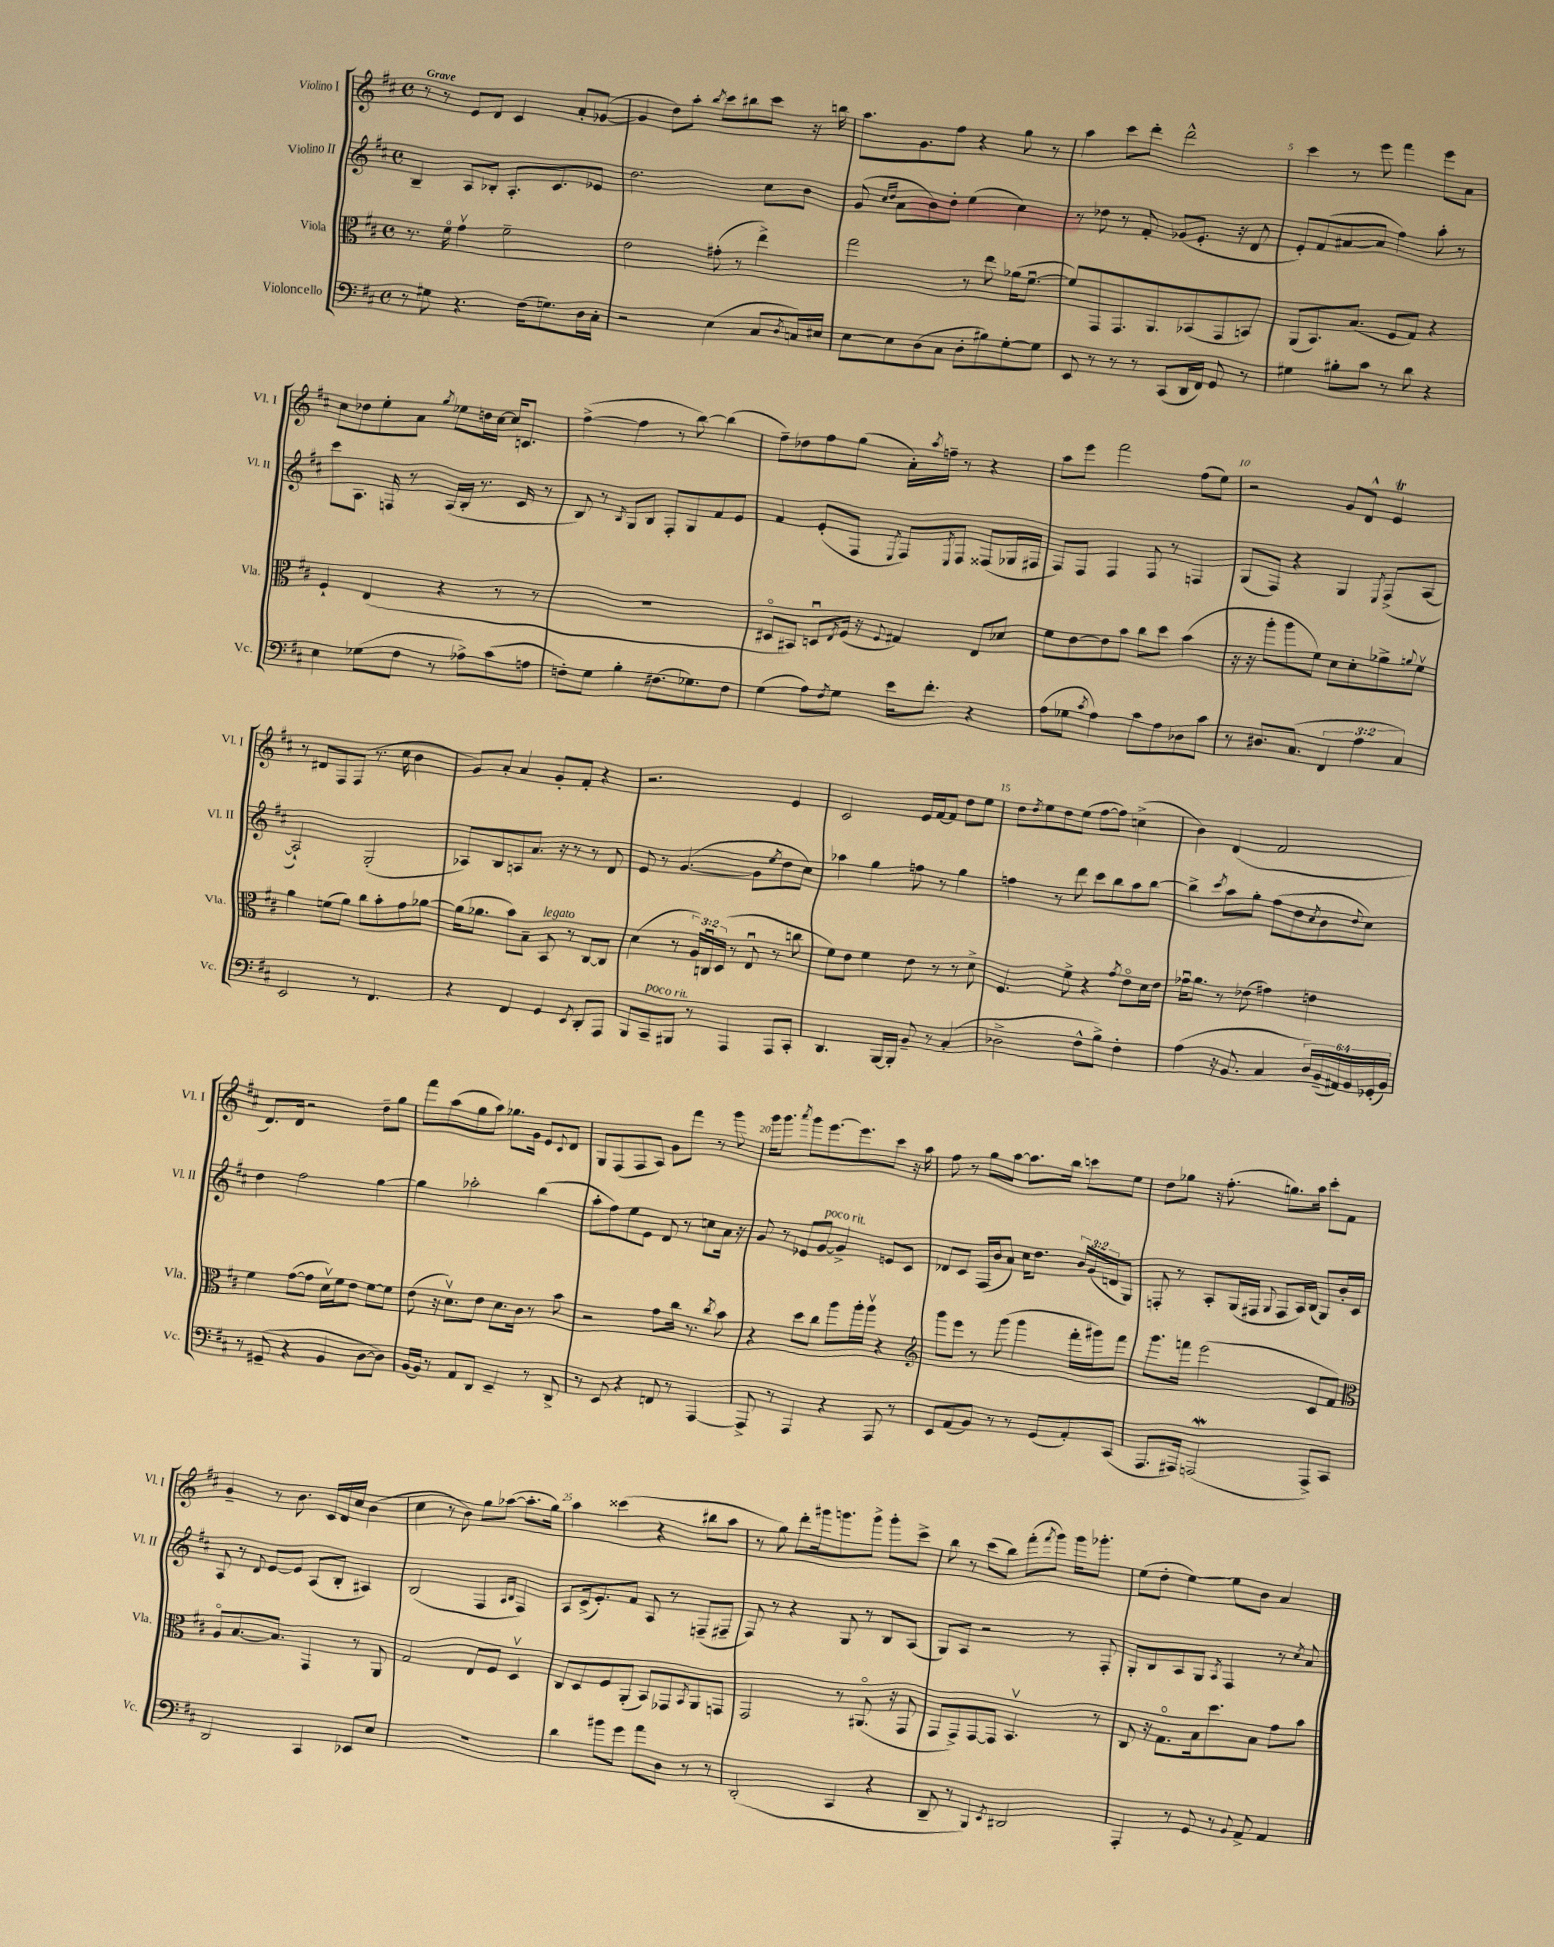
<<
\new StaffGroup <<
\new Staff = "s0" \with { instrumentName = "Violino I" shortInstrumentName = "Vl. I" } {
    \clef treble \key d \major \defaultTimeSignature \time 4/4 \tempo "Grave"
    r8 r8 e'8 d'8 cis'4 a'8-. ges'8~( |
    ges'4 d''8) a''8-. \acciaccatura { b''8 } cis'''8 bis''8 cis'''8 r16 b''16 |
    a''8. g'8. fis''8 r4 g''8 r8 |
    a''4 cis'''8 d'''8-. d'''2-^ |
    cis'''4 r8 e'''8 fis'''4 e'''8 a'8 |
    cis''8 des''8 e''8-. a'8 \acciaccatura { g''8 } ees''8 d''16 cis''16~ cis''16 c'8. |
    fis''4~->( fis''4 r8 b''8~) b''4( |
    fis''8--) des''8 fis''8 g''8( a'16-.) \acciaccatura { a''8 } f''16-- r8 r4 |
    a''8 e'''8 fis'''2 fis''8( e''8) |
    r2 g'8 d'8-^ e'4\trill |
    r8 dis'8 fis8 fis8( r8. cis''16 b'4 |
    g'8) a'8-. a'4 g'8-. fis'8-. r4 |
    r2. e'4 |
    cis'2 e'16 fis'16~ fis'8 d''8 e''8 |
    d''8 \acciaccatura { d''8 } e''8 d''8 e''8( fis''8~ fis''8) c''4->( |
    b'4) d'4( fis'2 |
    d'8.) d'16 r2 d''8-- g''8 |
    fis'''8 a''8( g''8 a''8) ges''8. g'16 e'8 \appoggiatura { cis'8 } d'8 |
    g8 fis8( fis8 a8) g'8 fis'''8 r8 g'''8 |
    g'''16 g'''8. \acciaccatura { a'''8 } g'''8 e'''8.~ e'''8. cis'''8 r16 a''16 |
    fis''8 r8 g''8 a''8~ a''8. b''16 c'''8 e''8 |
    d''8 ges''8 r16 fis''8.-.( g''8.) a''16 cis'''8-. fis'8 |
    g'4-- r8 b'8. cis'16 d'16 cis''16 b'4( |
    cis''4 r8 b'8) g''8 aes''8~( aes''8.-. g''16) |
    a''4 cisis'''4( r4 bis''8 a''8 |
    r8 g''8) d'''8-. gis'''16 g'''8. g'''8-> g'''8-. cis'''8-> |
    b''8 r8 cis'''8( b''8) fis'''8-.( \acciaccatura { fis'''8 } g'''8) g'''16 ges'''8.-. |
    e''8( d''8-. e''4~) e''8 b'8 a'4 \bar "|." |
}
\new Staff = "s1" \with { instrumentName = "Violino II" shortInstrumentName = "Vl. II" } {
    \clef treble \key d \major \defaultTimeSignature \time 4/4 \override Staff.TupletNumber.text = #tuplet-number::calc-fraction-text
    b4-- a8 bes8-. a8.-. cis'8. ees'8 |
    d''2. cis''8 b'8 |
    g'8( \grace { cis''16 d''16 } a'8 b'8) d''8-. e''4( cis''4) |
    r8 des''8 r8 fis'8-. ges'8( e'8.-. r16 d'8 |
    e'8-.) fis'8( ais'8~ ais'8 fis''4) a''8-. r8 |
    cis'''8 a8. f16 r8 a16( b16-. r8. cis'16 r8 |
    b8) r8 \acciaccatura { b8 } g8 b8 fis8-. g8 fis'8 e'8 |
    fis'4 e'8-.( fis8 \acciaccatura { e8 } fis8) \acciaccatura { e8 } fis8 fisis8( ges16 fis16 |
    fis8) fis8 fis4 fis8 r8 f4 |
    g8( fis8) r4 g4 \acciaccatura { e8 } fis8->( a8~ |
    a2-!) g2-.( |
    aes8) b8 a8 a'8. r16 r8 r8 d'8 |
    e'8 r8 g'4.~( g'8 \acciaccatura { e''8 } d''8 cis''8) |
    aes''4 g''4 f''8 r8 g''4 |
    f''4 r8 d'''8 cis'''8 b''8 a''8 b''8~ |
    b''4-> \acciaccatura { cis'''8 } a''8 g''8-. fis''8( d''8 \acciaccatura { cis''8 } b'8 \appoggiatura { d''8 } cis''8) |
    d''4 fis''2 g''4~ |
    g''4 aes''2-. b''4( |
    a''8-. fis''8) e''8 e'8 d'8 r8 c''8 a'16 r16 |
    g'8 r8 ees'8 g'8~^\markup { \italic "poco rit." } g'4-> e'8 cis'8 |
    des'8 cis'8 fis16( b'16 a'8) cis''16 d''8. \tuplet 3/2 { b'16 g'16( d'16 } g8) |
    f8-. r8 a8-. g16( fis16 \appoggiatura { g8 } fis8 a16) b16( g8) b'16-. cis'16 |
    a8 r8 \appoggiatura { d'8 } e'8~ e'8 a8( b8-. ais4) |
    b2( fis4 \grace { a16 b16 } fis4) |
    a8 cis'16->( e'8.-.) fis'8 a8 r8 f8--( fis8-- |
    fis8) r8 r4 g8 r8 b8 a8( |
    g8) a8 r2 r8 fis8-. |
    g8-. b8 a8 g8 \acciaccatura { a8 } fis4 r8 \acciaccatura { cis''8 } a'8 \bar "|." |
}
\new Staff = "s2" \with { instrumentName = "Viola" shortInstrumentName = "Vla." } {
    \clef alto \key d \major \defaultTimeSignature \time 4/4 \override Staff.TupletNumber.text = #tuplet-number::calc-fraction-text
    r8. fis'16\flageolet g'4\upbow fis'2-- |
    e'2 gis'8-.( r8 e''4->) |
    g''2 r8 e''8 aes'16( fis'8.~\downbow |
    fis'8) g,8 g,8. a,8. bes,8( g,8 b,8) |
    a,8( b,8.) b8.( fis8 g8) r4 |
    fis4-! e4( r4 r8 r8 |
    R1 |
    dis8\flageolet bis,8) d8\downbow \acciaccatura { e8 } fis16( r16 \appoggiatura { fis8 } gis4) e8 des'8 |
    fis'8 e'8~ e'8 b'8 cis''8 d''8 b'4( |
    r16 r16 a''8-. a''8 fis'8) d'8 d'8-. aes'8-> \appoggiatura { a'8 } fis'8\upbow |
    a'4 f'8( a'8) cis''8 b'8-. g'8 aes'8~ |
    aes'16( aes'8. b'8) b8-- b,8^\markup { \italic "legato" } r8 cis8~ cis8 |
    d'4( r8 \tuplet 3/2 { a16) c16\downbow d16( } r8 e8\downbow r8 c''8 |
    fis'8) e'8 fis'4 e'8 r8 r8 d'8-> |
    fis4. fis'8-> r4 \acciaccatura { g'8 } e'8\flageolet d'16 e'16 |
    ges'16\downbow a'8. r8 ees'8( gis'4) e'4 |
    fis'4 g'8~( g'8 d'16\upbow) fis'16 e'8 fis'8~ fis'8 |
    e'8( r16 d'8.\upbow) e'8 d'8. cis'16 r8 b'8 |
    r2 g'8 cis''16 r8. \acciaccatura { cis''8 } b'8 |
    r4 d''8 cis''8 a''8 a''16-. a''16\upbow r4 |
    \clef treble g'''8 e'''8 r8 g'''8( g'''4 fis'''16-. gis'''16) fis'''8 |
    g'''8. f'''16 e'''2( cis'8 fis'8) |
    \clef alto a8\flageolet b8.~ b8. g,4 r8 a,8 |
    g2 e8 fis8 d4\upbow |
    cis8 d8 fis8 a,8-.( b,8) ges,8 \acciaccatura { b,8 } a,8 g,8 |
    g,2 r8 ais,8.\flageolet( r16 g,8 |
    g,8 g,8->) g,8~ g,8 b,4.\upbow r8 |
    cis8 r16 g8.\flageolet b16 d''8. b8 g'8 b'8 \bar "|." |
}
\new Staff = "s3" \with { instrumentName = "Violoncello" shortInstrumentName = "Vc." } {
    \clef bass \key d \major \defaultTimeSignature \time 4/4 \override Staff.TupletNumber.text = #tuplet-number::calc-fraction-text
    r8 gis8 r4. fis16( g8.) d16 cis16-. |
    r2 e4( cis8 \acciaccatura { d8 } c16) eis16 |
    e8~ e8 d8( cis8 d8-. bis8) g8~-. g8 |
    e,8 r8 r8 r8 cis,8( d,16 fis,16) g,8 r8 |
    gis4 bis8-. cis'8 r8 d'8 r4 |
    e4 ges8( fis8 r8 aes8->) cis'8( a8 |
    f8-.) g8 b4-. fis8.( ges8.) fis8 |
    g4( a8) \acciaccatura { fis8 } g8 e'16 fis'8.-. r4 |
    a8( ges8 \acciaccatura { cis'8 } a4) cis'8 a8 des8 cis'8 |
    r8 dis8. cis8.( \tuplet 3/2 { fis,4 a4 cis4) } |
    e,2 r8 fis,4. |
    r4 fis,4 g,4 \acciaccatura { e,8 } d,8-. a,,8 |
    b,,8 cis,8--^\markup { \italic "poco rit." } bis,,8 r8 a,,4 a,,8 cis,8-. |
    d,4. b,,16~ b,,16-. b,8-- r8 cis4-.( |
    des2-> fis8-^ b8->) fis4-. |
    a4( r16 b,8. cis4 \tuplet 6/4 { d16) b,16--( ais,16) b,16 ges,16-.( b,16) } |
    r8 gis,8--( r4 b,4 d8~ d8) |
    b,16( b,16) r8 a,8 d,8 e,4-- r8 d,8-> |
    r8 e,8 r4 f,8 r8 a,,4~ |
    a,,8-> r8 a,,4 r4 a,,8 r8 |
    e,8 a,8( b,8) r8 r8 g,8( a,8-.) cis,8( |
    a,,8. ais,,16) a,,2\mordent( a,,8->) cis,8 |
    d,2 cis,4 ees,8 e8 |
    R1 |
    d'4 bis'8 g'8 a'8 d8 r8 r8 |
    d,2-.( cis,4 r4 |
    d,8-- r8 b,,4) \acciaccatura { e,8 } dis,2 |
    a,,4-. r8 g,8 r8 \appoggiatura { b,8 } a,8-> a,4 \bar "|." |
}
>>
>>
\layout { \context { \Score \override BarNumber.break-visibility = ##(#f #t #t) barNumberVisibility = #(every-nth-bar-number-visible 5) } }
